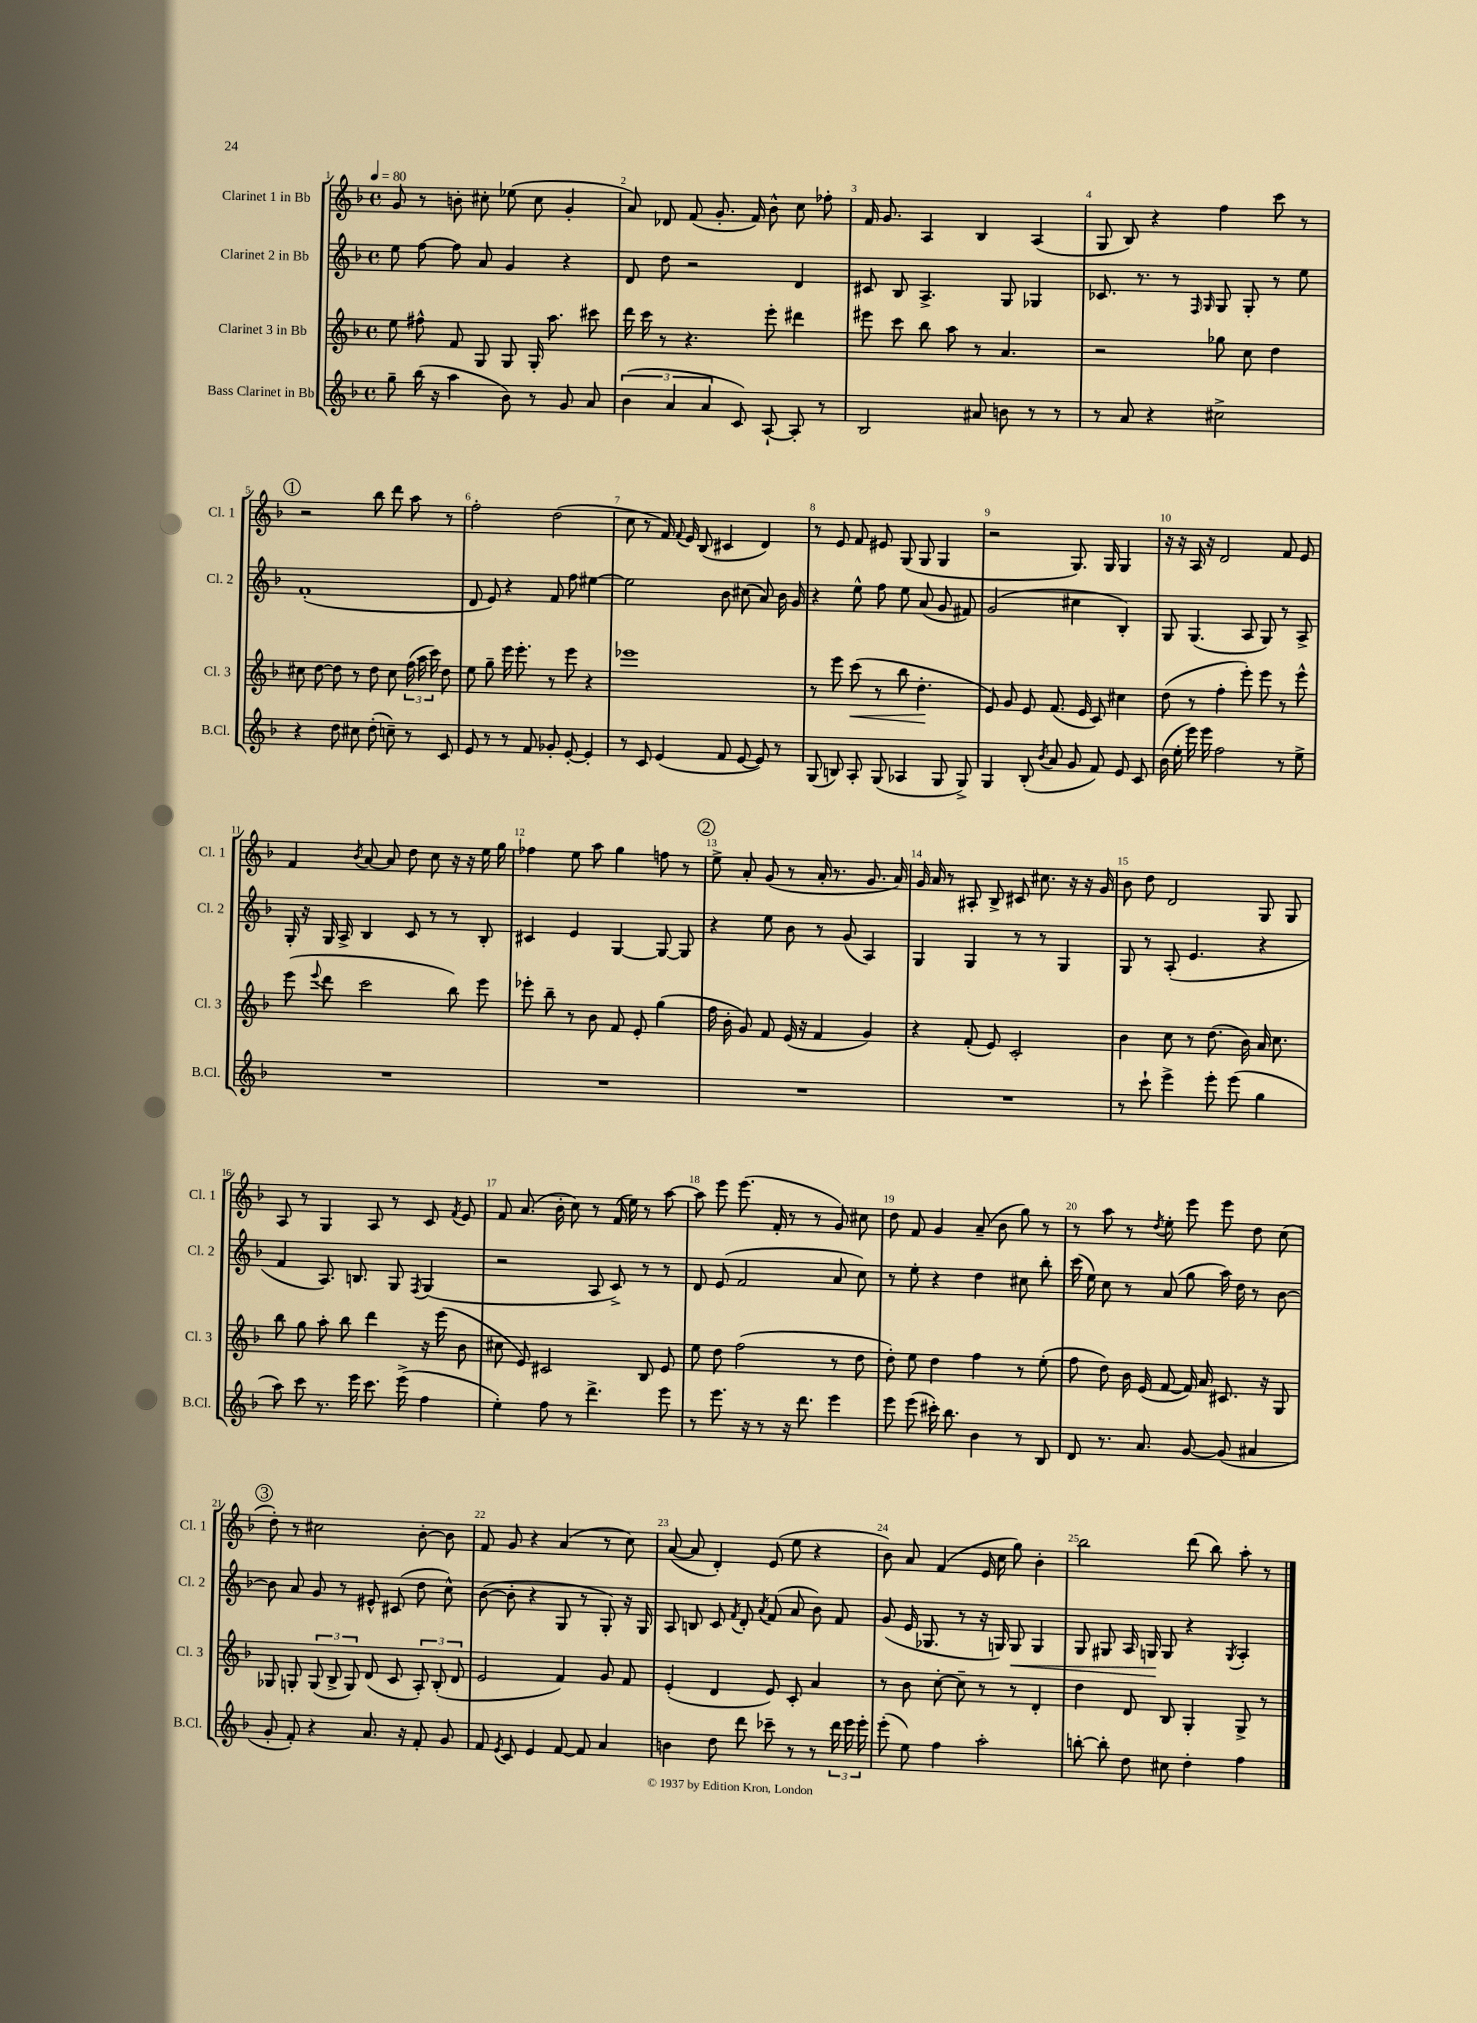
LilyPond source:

<<
\new StaffGroup <<
\new Staff = "s0" \with { instrumentName = "Clarinet 1 in Bb" shortInstrumentName = "Cl. 1" } {
    \clef treble \key f \major \defaultTimeSignature \time 4/4 \tempo 4 = 80
    \autoBeamOff g'8 r8 b'8-. cis''8-. ees''8( cis''8 g'4-. |
    a'8) des'8 f'8( g'8.-. f'16) bes'8-^ c''8 fes''8-. |
    f'16 g'8. a4 bes4 a4( |
    g8 bes8) r4 f''4 c'''8 r8 |
    \mark \markup { \circle "1" } r2 bes''8 d'''8 a''8 r8 |
    f''2-. d''2( |
    c''8 r8 f'16) \appoggiatura { f'8 } e'16 bes8( cis'4 d'4) |
    r8 e'8 f'8 eis'8 g8( g8 g4 |
    r2 g8.) g16 g4 |
    r16 r16 a16 r16 d'2 f'8 e'8 |
    f'4 \acciaccatura { bes'8 } a'8~ a'8 d''8 c''8 r16 r16 e''16 g''16 |
    fes''4 e''8 a''8 g''4 f''8 r8 |
    \mark \markup { \circle "2" } e''8-> a'8-. g'8( r8 a'16-. r8. g'8. a'16) |
    g'16 a'16 r8 ais8-. bes8-> cis'8 cis''8. r16 r16 g'16 |
    bes'8 d''8 d'2 g8 g8 |
    a8 r8 g4 a8 r8 c'8 \acciaccatura { f'8 } e'8 |
    f'8 a'8.( bes'16-. c''8) r8 f'16( e''16) r8 a''8~ |
    a''8 e'''8 e'''8.( f'16-. r8 r8 g'8) cis''8 |
    d''8 f'8 g'4 a'8--( bes'8 g''8) r8 |
    r8 a''8 r8 \acciaccatura { d''8 } e''8-. e'''8 e'''8 d''8 c''8( |
    \mark \markup { \circle "3" } d''8-.) r8 cis''2 bes'8~-. bes'8 |
    f'8 g'8 r4 a'4( r8 c''8) |
    a'8~( a'8 d'4-.) e'8( e''8 r4 |
    bes'8) a'8 f'4( e'16 c''16 g''8) bes'4-. |
    bes''2 d'''8( bes''8) a''8-. r8 \bar "|." |
}
\new Staff = "s1" \with { instrumentName = "Clarinet 2 in Bb" shortInstrumentName = "Cl. 2" } {
    \clef treble \key f \major \defaultTimeSignature \time 4/4
    \autoBeamOff e''8 f''8~ f''8 a'8 g'4 r4 |
    d'8 d''8 r2 d'4 |
    cis'8 bes8 a4.-> g8 ges4 |
    ces'8. r8. r8 \grace { f16 g16 } g8 g8-. r8 e''8 |
    \mark \markup { \circle "1" } f'1-.( |
    d'8 e'8) r4 f'8 f''8 eis''4~ |
    eis''2 bes'8 cis''8( a'8) bes'16 g'16 |
    r4 e''8-^ f''8 e''8 a'8( g'8 fis'8) |
    g'2( cis''4 bes4-.) |
    g8 g4.( a8 g8) r8 a8-> |
    g16-. r16 g16 a16-> bes4 c'8 r8 r8 bes8-. |
    cis'4 e'4 g4~ g8~ g8 |
    \mark \markup { \circle "2" } r4 e''8 bes'8 r8 g'8( a4) |
    g4 g4 r8 r8 g4 |
    g8 r8 a8-.( e'4. r4 |
    f'4 a8.) b8. g8 \acciaccatura { f8 } g4( |
    r2 a8 c'8->) r8 r8 |
    d'8 e'8( f'2 a'8 c''8) |
    r8 e''8-. r4 d''4 cis''8 bes''8-. |
    c'''16( e''16) c''8 r8 a'8( g''8 a''16) d''16 r8 bes'8~ |
    \mark \markup { \circle "3" } bes'8 a'8 g'8 r8 eis'8-^ cis'8( d''8 c''8-^) |
    bes'8~( bes'8-. r4 g8 r8 g8-.) r16 g16 |
    a8 b8 c'8 \acciaccatura { f'8 } d'8-. \acciaccatura { a'8 } f'8( a'8 bes'8) f'8 |
    g'8( e'16 ges8. r8 r16 g16) g8\< g4 |
    g8 gis8 a16 g16\! g8 r4 \acciaccatura { g8 } a4-. \bar "|." |
}
\new Staff = "s2" \with { instrumentName = "Clarinet 3 in Bb" shortInstrumentName = "Cl. 3" } {
    \clef treble \key f \major \defaultTimeSignature \time 4/4
    \autoBeamOff e''8 fis''8-^ f'8 g8 g8 g16-. a''8. cis'''8 |
    d'''16 c'''16 r8 r4. e'''8-. dis'''4 |
    eis'''8 c'''8 bes''8 a''8 r8 a'4. |
    r2 ges''8 c''8 d''4 |
    \mark \markup { \circle "1" } cis''8 d''8~ d''8 r8 d''8 cis''8 \tuplet 3/2 { f''16( a''16 c'''16) } d''8 |
    e''8 g''8-- e'''16 e'''8.-. r8 e'''8 r4 |
    ees'''1 |
    r8 e'''8 c'''8\<( r8 bes''8 d''4.-.\! |
    e'8) g'8 e'8 f'8.( e'16 c'8) cis''4 |
    d''8( r8 f''4-. e'''8-.) e'''8 r8 e'''8-^ |
    e'''8( \appoggiatura { e'''8 } d'''8 c'''2 bes''8) e'''8 |
    ees'''8-. bes''8-- r8 bes'8 f'8 e'8-. g''4( |
    \mark \markup { \circle "2" } f''16 bes'16-. g'8) f'8 e'16( r16 f'4 g'4) |
    r4 f'8-.( e'8) c'2-. |
    bes'4 c''8 r8 d''8.( bes'16) a'16 c''8. |
    bes''8 g''8 a''8-. bes''8 d'''4 r16 e'''16( bes'8 |
    cis''8 e'8) cis'2 bes8 e'8 |
    e''8 d''8 f''2( r8 d''8 |
    d''8-.) e''8 d''4 f''4 r8 e''8-.( |
    f''8 d''8) bes'16 e'16( f'8~ f'16) a'16 cis'8. r16 g8 |
    \mark \markup { \circle "3" } ges8 g8-. \tuplet 3/2 { g8( bes8-> g8) } d'8( c'8 \tuplet 3/2 { a8-.) bes8-.( d'8 } |
    e'2 f'4) g'8 f'8 |
    e'4-.( d'4 e'8) c'8-. a'4 |
    r8 bes'8 c''8~-. c''8-- r8 r8 d'4-. |
    d''4 d'8 bes8 g4-. g8-> r8 \bar "|." |
}
\new Staff = "s3" \with { instrumentName = "Bass Clarinet in Bb" shortInstrumentName = "B.Cl." } {
    \clef treble \key f \major \defaultTimeSignature \time 4/4
    \autoBeamOff g''8-- bes''16( r16 a''4 bes'8) r8 g'8 a'8 |
    \tuplet 3/2 { bes'4( a'4 a'4 } c'8) a8~-! a8-. r8 |
    bes2 ais'8 b'8 r8 r8 |
    r8 a'8 r4 cis''2-> |
    \mark \markup { \circle "1" } r4 d''8 cis''8 d''8-.( c''8--) r8 c'8 |
    e'8 r8 r8 f'8 ges'8-. e'8~-. e'4-. |
    r8 c'8 e'4( f'8 e'8~ e'8) r8 |
    g8( b8) a8-. g8( aes4 g8 g8->) |
    g4 bes8-.( \acciaccatura { bes'8 } a'8 g'8 f'8) e'8 c'8 |
    bes'16( e''16-. e'''16) e'''16 f''2 r8 e''8-> |
    R1 |
    R1 |
    \mark \markup { \circle "2" } R1 |
    R1 |
    r8 c'''8-! e'''4-> e'''8-. e'''8( g''4 |
    a''8) c'''8 r8. e'''16 c'''8. e'''16->( f''4 |
    e''4-.) f''8 r8 d'''4.-> e'''8 |
    r8 e'''8. r16 r8 r16 d'''8. e'''4 |
    e'''8 e'''8( cis'''16-.) bes''8. bes'4 r8 bes8 |
    d'8 r8. a'8. g'8~ g'8( ais'4 |
    \mark \markup { \circle "3" } g'8-. f'8-.) r4 a'8. r16 f'8-. g'8 |
    f'8 \acciaccatura { e'8 } c'8 e'4 f'8~ f'8 a'4 |
    b'4 d''8 d'''8 ces'''8-- r8 r8 \tuplet 3/2 { d'''16 e'''16 e'''16-. } |
    e'''8-.( e''8) f''4 a''2-. |
    b''8~-. b''8-. d''8 cis''8 d''4-. f''4 \bar "|." |
}
>>
>>
\layout { \context { \Score \override BarNumber.break-visibility = ##(#f #t #t) barNumberVisibility = #all-bar-numbers-visible } }
